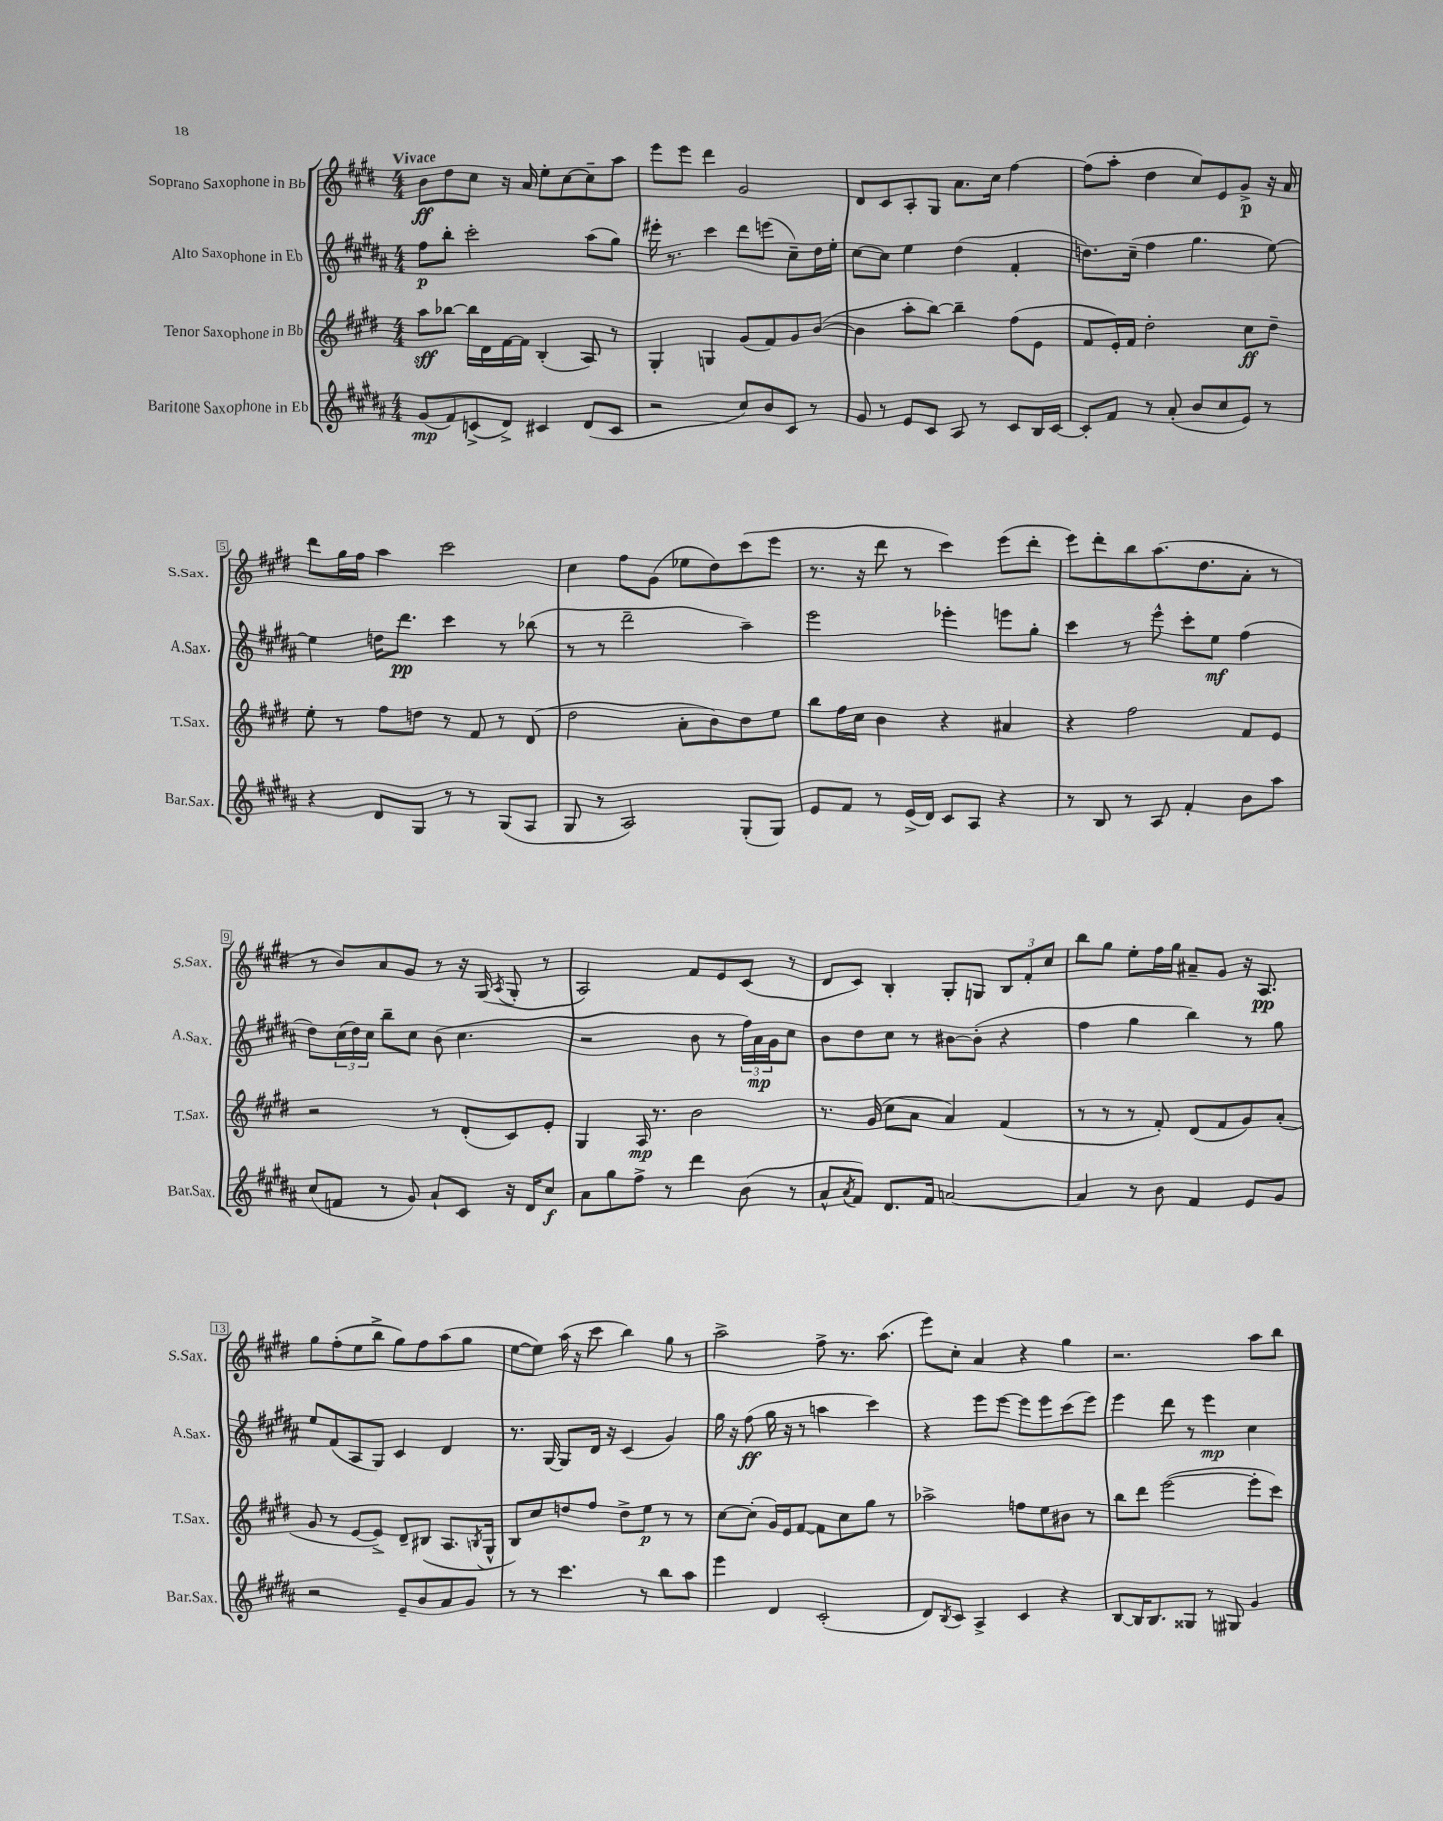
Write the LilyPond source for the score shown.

<<
\new StaffGroup <<
\new Staff = "s0" \with { instrumentName = "Soprano Saxophone in Bb" shortInstrumentName = "S.Sax." } {
    \clef treble \key e \major \numericTimeSignature \time 4/4 \tempo "Vivace"
    b'8\ff dis''8 cis''8 r16 a'16 e''8-. cis''8~ cis''8-- a''8 |
    e'''8 e'''8 dis'''4 gis'2 |
    dis'8 cis'8 a8-. gis8 a'8. cis''16 fis''4~ |
    fis''8( a''8-. dis''4 cis''8) e'8 gis'8->\p r16 a'16 |
    dis'''8 gis''16 fis''16 a''4 cis'''2 |
    cis''4 fis''8 gis'8( ees''8 dis''8) cis'''8( e'''8 |
    r8. r16 dis'''8 r8 cis'''4) e'''8( dis'''8-. |
    e'''8) dis'''8-. b''8 a''8.( dis''8. a'8-. r8 |
    r8 b'8) a'8 gis'8 r8 r16 gis16( \acciaccatura { a8 } gis8-. r8 |
    a2) fis'8 e'8 cis'8( r8 |
    dis'8 cis'8) b4-. gis8-. g8 \tuplet 3/2 { b8 fis'8-. cis''8 } |
    b''8 gis''8 e''8-. fis''16 gis''16 ais'8-- gis'8 r16 a8.\pp |
    gis''8 fis''8-.( e''8 b''8-> gis''8) fis''8 a''8( gis''8 |
    e''8~ e''8) a''16( r16 cis'''8 b''4) gis''8 r8 |
    a''2-> fis''8-> r8. a''8.( |
    e'''8) cis''8-. a'4 r4 gis''4 |
    r2. a''8 b''8 \bar "|." |
}
\new Staff = "s1" \with { instrumentName = "Alto Saxophone in Eb" shortInstrumentName = "A.Sax." } {
    \clef treble \key b \major \numericTimeSignature \time 4/4
    fis''8\p b''8-. cis'''2-. ais''8( gis''8) |
    eis'''16-. r8. cis'''4 dis'''8 e'''8( cis''8--) dis''16 e''16-. |
    cis''8~ cis''8 e''4 dis''4( fis'4-. |
    d''8.) cis''16--( fis''4 gis''4. e''8~) |
    e''4 d''16 dis'''8.\pp cis'''4 r8 bes''8( |
    r8 r8 dis'''2-- ais''4--) |
    e'''2 ees'''4-. e'''8 gis''8-. |
    cis'''4 r8 e'''8-^ cis'''8-. e''8\mf fis''4( |
    dis''8) \tuplet 3/2 { cis''16( dis''16) cis''16 } b''8-- cis''8 b'8( cis''4. |
    r2 b'8 r8 \tuplet 3/2 { fis''16) ais'16\mp gis'16 } cis''8 |
    b'8 dis''8 cis''8 r8 bis'8~ bis'8-.( r4 |
    fis''4 gis''4 b''4) r8 gis''8 |
    e''8 fis'8( ais8 gis8) cis'4 dis'4 |
    r8. gis16~ gis8 dis'16 r16 cis'4( gis'4) |
    gis''16 r16 fis''8\ff( gis''16 r16 r8 a''4 cis'''4) |
    r4 e'''8 e'''8~ e'''8 e'''8 cis'''8( e'''8) |
    e'''4 dis'''8 r8 e'''4\mp cis''4 \bar "|." |
}
\new Staff = "s2" \with { instrumentName = "Tenor Saxophone in Bb" shortInstrumentName = "T.Sax." } {
    \clef treble \key e \major \numericTimeSignature \time 4/4
    a''8\sff bes''8~ bes''16 dis'16 fis'16~ fis'16 b4-.( a8) r8 |
    gis4-. g4 gis'8( fis'8) gis'8 b'8~( |
    b'4 a''8-. b''8~) b''4-- fis''8( e'8 |
    fis'8 e'16-.) fis'16 dis''2-. cis''8\ff dis''8-- |
    e''8-. r8 fis''8 d''8 r8 fis'8 r8 dis'8( |
    dis''2 a'8-. b'8) dis''8 e''8 |
    b''8 fis''16 cis''16 b'4 r4 ais'4 |
    r4 fis''2 fis'8 e'8 |
    r2 r8 dis'8-.( cis'8) e'8-. |
    gis4 a16\mp r8. b'2 |
    r8. gis'16( cis''8 a'8 a'4) fis'4( |
    r8 r8 r8 fis'8-.) dis'8( fis'8 gis'8) a'8-.( |
    gis'8 r8 e'8~ e'8->) dis'8-- bis8( a8. \acciaccatura { b8 } gis16-^ |
    b8) cis''8 d''8 fis''8 d''8-> e''8\p r8 r8 |
    cis''8~ cis''8-.( gis'16) e'16 fis'8~ fis'8 cis''8 gis''8 r8 |
    aes''2-> f''8 e''8 bis'8 r8 |
    b''8 dis'''8 e'''2~( e'''8-. cis'''8) \bar "|." |
}
\new Staff = "s3" \with { instrumentName = "Baritone Saxophone in Eb" shortInstrumentName = "Bar.Sax." } {
    \clef treble \key b \major \numericTimeSignature \time 4/4
    gis'8\mp( fis'8) c'8->( dis'8->) cis'4 dis'8( cis'8 |
    r2 cis''8) b'8 cis'8 r8 |
    gis'8 r8 e'8 cis'8 ais8 r8 cis'8 b16 cis'16~ |
    cis'8-. fis'8 r8 ais'8-.( b'8 cis''8 e'8) r8 |
    r4 dis'8 gis8 r8 r8 gis8( ais8 |
    gis8 r8 ais2) gis8-.( gis8) |
    e'8 fis'8 r8 e'16->( dis'16) cis'8 ais8 r4 |
    r8 b8 r8 ais8 fis'4-. b'8 ais''8 |
    cis''8( f'8 r8 gis'8) ais'8-! cis'8 r16 dis'16 cis''8\f |
    ais'8 gis''8 fis''8-> r8 dis'''4 b'8( r8 |
    ais'8-^ \acciaccatura { ais'8 } fis'8) dis'8. fis'16 a'2~ |
    a'4 r8 b'8 fis'4 e'8 gis'8 |
    r2 e'8-- b'8 ais'8 gis'8 |
    r8 r8 cis'''4. r8 b''8 ais''8 |
    e'''4 dis'4 cis'2-.( |
    dis'8) \acciaccatura { b8 } cis'8 ais4-> cis'4 r4 |
    b8~ b16 b8. gisis8 r8 gis8 gis'4 \bar "|." |
}
>>
>>
\layout { \context { \Score \override BarNumber.stencil = #(make-stencil-boxer 0.1 0.3 ly:text-interface::print) } }
